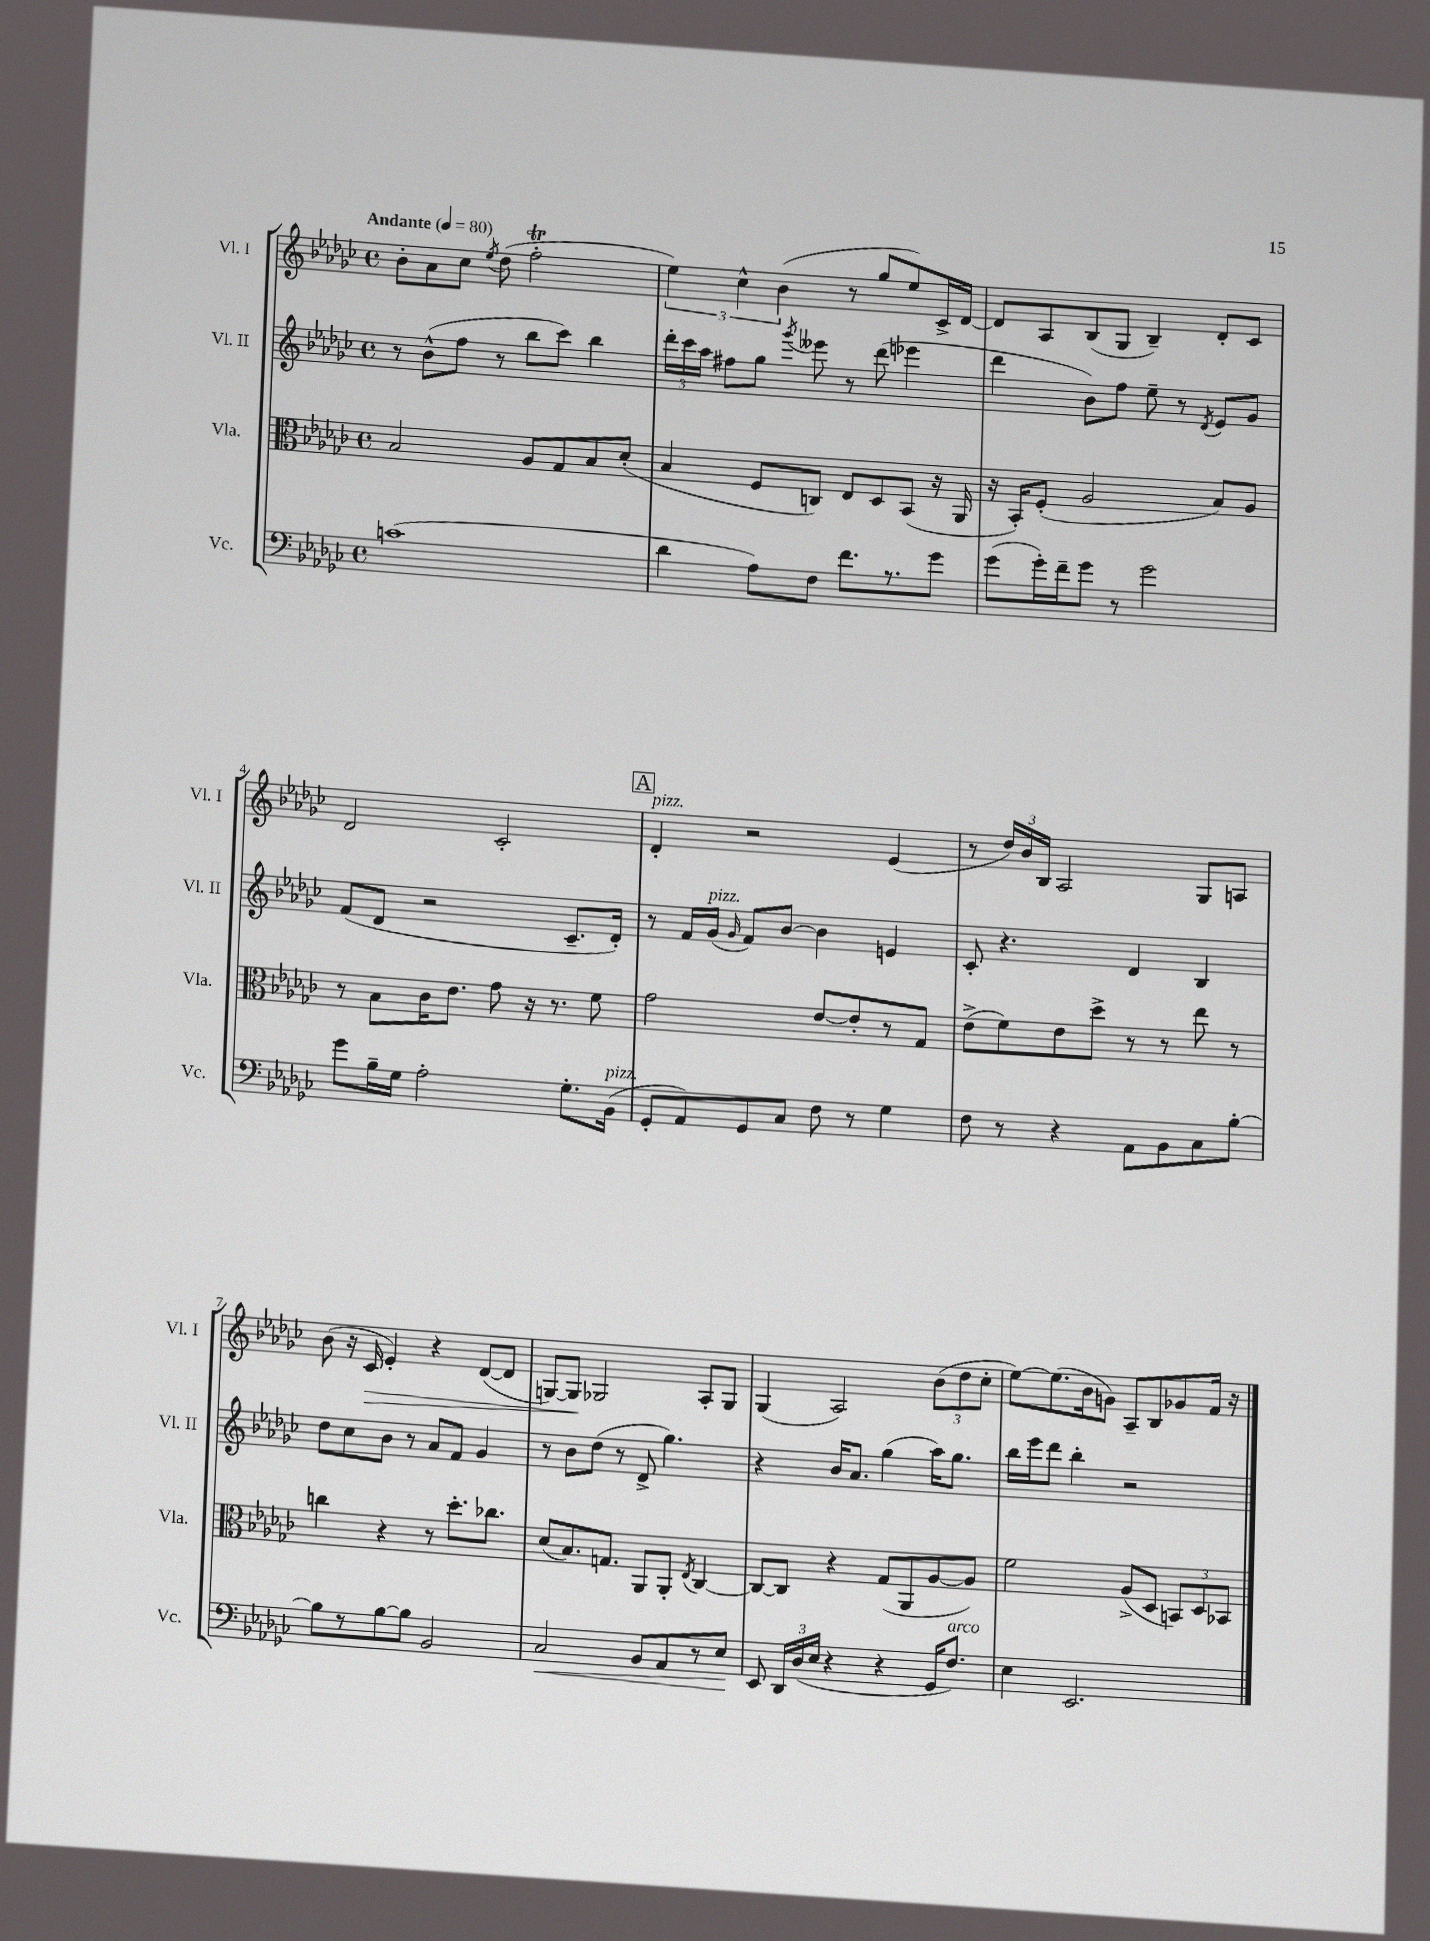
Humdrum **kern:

**kern	**dynam	**kern	**kern	**kern	**dynam
*part4	*part4	*part3	*part2	*part1	*part1
*staff4	*staff4	*staff3	*staff2	*staff1	*staff1
*I"Vc.	*	*I"Vla.	*I"Vl. II	*I"Vl. I	*
*I'Vc.	*	*I'Vla.	*I'Vl. II	*I'Vl. I	*
*clefF4	*	*clefC3	*clefG2	*clefG2	*
*k[b-e-a-d-g-c-]	*	*k[b-e-a-d-g-c-]	*k[b-e-a-d-g-c-]	*k[b-e-a-d-g-c-]	*
*M4/4	*	*M4/4	*M4/4	*M4/4	*
*met(c)	*	*met(c)	*met(c)	*met(c)	*
*MM80	*	*MM80	*MM80	*MM80	*
=1	=1	=1	=1	=1	=1
!	!	!	!	!LO:TX:a:B:t=Andante	!
(1cn	.	2B-/	8r	8b-'\L	.
.	.	.	(8b-^^\L	8a-\	.
.	.	.	8ff\J	8cc-\J	.
.	.	.	.	8qee-/	.
.	.	.	8r	(8dd-\	.
.	.	8A-/L	8bb-\L	2fft'\	.
.	.	8G-/	8ccc-\J)	.	.
.	.	8B-/	4bb-\	.	.
.	.	(8d-'/J	.	.	.
=2	=2	=2	=2	=2	=2
4d-\	.	4B-/	24ddd-'\LL	6ee-\)	.
.	.	.	24ccc-\	.	.
.	.	.	24aa-\JJ	.	.
.	.	.	8ff#X\L	.	.
.	.	.	.	6cc-^^\	.
8A-\L)	.	8F/L	8gg-\J	.	.
.	.	.	.	(6b-\	.
.	.	.	8qggg-/	.	.
8F\J	.	8Cn/J)	8eee--X\	.	.
8.f\L	.	8E-/L	8r	8r	.
.	.	8D-/	(8ddd-\	8gg-/L	.
8.r	.	.	.	.	.
.	.	(8BB-/J	4eee-X\	8ee-/)	.
8g-\J	.	16r	.	16c-^/L	.
.	.	16AA-/	.	[16d-/JJ	.
=3	=3	=3	=3	=3	=3
(8g-\L	.	16r	4ddd-\	8d-/L]	.
.	.	16BB-'/KL)	.	.	.
16g-'\L)	.	(8F'/J	.	8A-/	.
16f~\J	.	.	.	.	.
8g-\J	.	2A-/	8b-\L)	(8B-/	.
8r	.	.	8ff\J	8G-/J	.
2g-\	.	.	8ee-~\	4B-~/)	.
.	.	.	8r	.	.
.	.	.	8qd-/	.	.
.	.	8B-/L)	8e-/L	8d-'/L	.
.	.	8A-/J	8g-/J	8c-/J	.
!!LO:LB:g=z
=4	=4	=4	=4	=4	=4
8g-\L	.	8r	(8f/L	2d-/	.
16B-~\L	.	8B-\L	8d-/J	.	.
16G-\JJ	.	.	.	.	.
2A-'\	.	16c-\K	2r	.	.
.	.	8.e-\J	.	.	.
.	.	8g-\	.	2c-'/	.
.	.	16r	.	.	.
.	.	8.r	.	.	.
8.G-'\L	.	.	8.c-~/L	.	.
.	.	8f\	.	.	.
!LO:TX:a:i:t=pizz.	!	!	!	!	!
(16BB-\Jk	.	.	16d-'/Jk)	.	.
!!LO:REH:place=s1:t=A
=5	=5	=5	=5	=5	=5
!	!	!	!	!LO:TX:a:i:t=pizz.	!
8GG-'/L	.	2g-\	8r	4d-'/	.
8AA-/)	.	.	16f/LL	.	.
!	!	!	!LO:TX:a:i:t=pizz.	!	!
.	.	.	(16g-/JJ	.	.
.	.	.	16qqg-/	.	.
8GG-/	.	.	8f/L)	2r	.
8C-/J	.	.	[8b-/J	.	.
8F\	.	[8e-/L	4b-\]	.	.
8r	.	8e-'/]	.	.	.
4G-\	.	8r	4en/	(4e-/	.
.	.	8G-/J	.	.	.
=6	=6	=6	=6	=6	=6
8F\	.	(8e-^\L	8c-'/	8r	.
8r	.	8f\)	4.r	24dd-/LL)	.
.	.	.	.	24b-/	.
.	.	.	.	24B-/JJ	.
4r	.	8e-\	.	2A-/	.
.	.	8dd-^\J	.	.	.
8AA-\L	.	8r	4d-/	.	.
8BB-\	.	8r	.	.	.
8C-\	.	8ee-\	4B-/	8G-/L	.
[8B-'\J	.	8r	.	8An/J	.
!!LO:LB:g=z
=7	=7	=7	=7	=7	=7
8B-\L]	.	4ccn\	8dd-\L	(8b-\	.
8r	.	.	8cc-\	16r	.
!	!	!	!	!	!LO:HP:b
.	.	.	.	16c-/	>
[8B-\	.	4r	8b-\J	4e-'/)	.
8B-\J]	.	.	8r	.	.
2BB-/	.	8r	8a-/L	4r	.
.	.	8.dd-'\L	8f/J	.	.
.	.	.	4g-/	([8d-/L	.
.	.	8.cc-X\J	.	.	.
.	.	.	.	8d-/J]	.
=8	=8	=8	=8	=8	=8
!	!LO:HP:b	!	!	!	!
2C-/	<	(8d-/L	8r	[8Gn/L)	.
.	.	8.B-/)	8b-\L	8G/J]	.
.	.	.	(8dd-\J	2G-X/	]
.	.	8.Gn/J	.	.	.
.	.	.	8r	.	.
8BB-/L	.	8AA-/L	8d-^/	.	.
8AA-/	.	8AA-'/J	4.gg-\)	.	.
.	.	8qE-/	.	.	.
8r	.	[4C-/	.	8A-'/L	.
8E-/J	.	.	.	8G-/J	.
.	[	.	.	.	.
=9	=9	=9	=9	=9	=9
8EE-/	.	8C-/L_	4r	(4G-/	.
24DD-/LL	.	8C-/J]	.	.	.
(24D-/	.	.	.	.	.
24E-/JJ	.	.	.	.	.
4r	.	4r	16b-/KL	2A-/)	.
.	.	.	8.a-/J	.	.
4r	.	(8G-/L	(4gg-\	.	.
.	.	8AA-/	.	.	.
16GG-/KL	.	[8A-/	16aa-\KL)	(12b-\L	.
!LO:TX:a:i:t=arco	!	!	!	!	!
8.F/J)	.	.	8.gg-\J	.	.
.	.	.	.	12dd-\	.
.	.	8A-/J])	.	.	.
.	.	.	.	12cc-'\J	.
=10	=10	=10	=10	=10	=10
4E-\	.	2f\	16bb-\LL	[8ee-\L)	.
.	.	.	16eee-\J	.	.
.	.	.	8ddd-\J	(8.ee-\]	.
2.EE-/	.	.	4bb-'\	.	.
.	.	.	.	16b-\k	.
.	.	.	.	8gn\J)	.
.	.	(8A-^/L	2r	8A-~/L	.
.	.	8D-/J	.	8B-/	.
.	.	12BBn/L)	.	8g-X/	.
.	.	12D-/	.	.	.
.	.	.	.	16f/Jk	.
.	.	12BB-X/J	.	.	.
.	.	.	.	16r	.
==	==	==	==	==	==
*-	*-	*-	*-	*-	*-
